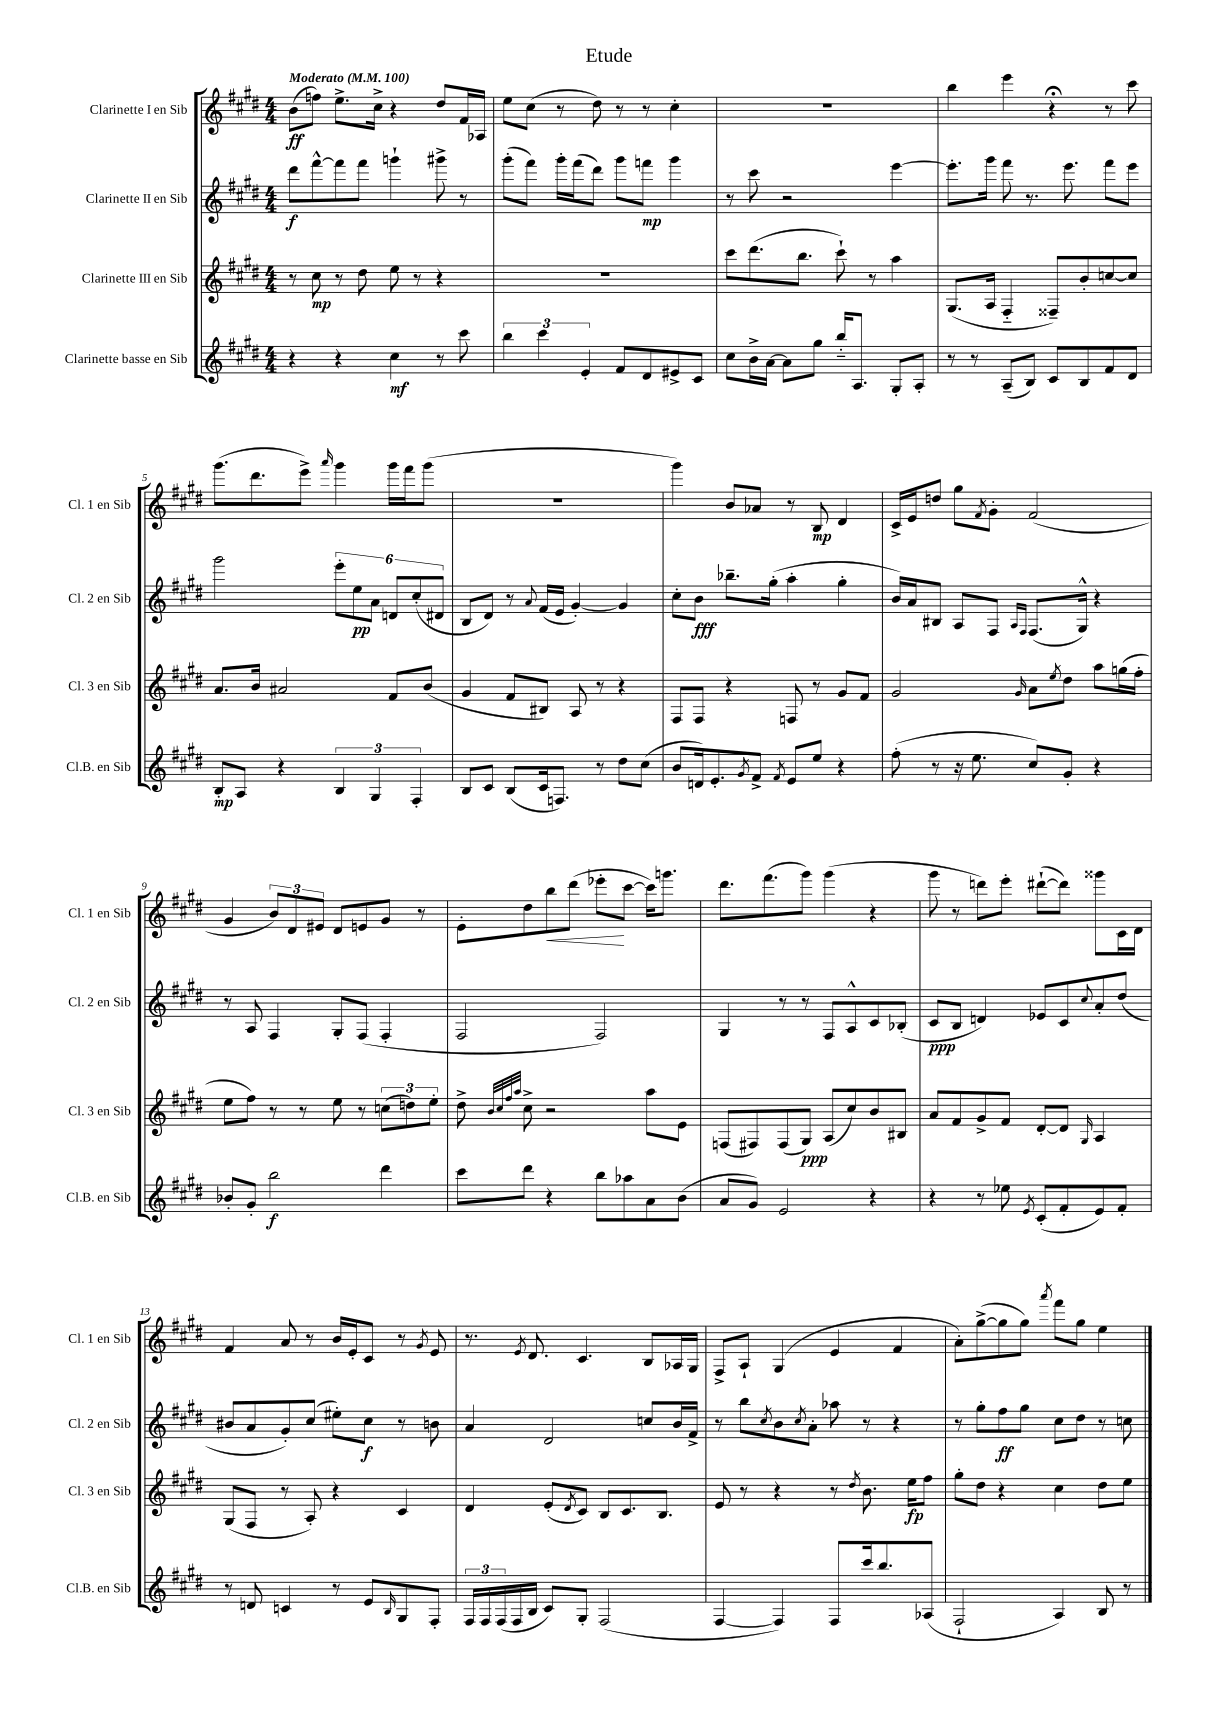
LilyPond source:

\header { title = "Etude" }
<<
\new StaffGroup <<
\new Staff = "s0" \with { instrumentName = "Clarinette I en Sib" shortInstrumentName = "Cl. 1 en Sib" } {
    \clef treble \key e \major \numericTimeSignature \time 4/4 \tempo "Moderato" 4 = 100
    b'8\ff( f''8) e''8.-> cis''16-> r4 dis''8 fis'16 aes16 |
    e''8 cis''8( r8 dis''8) r8 r8 cis''4-. |
    R1 |
    b''4 e'''4 r4\fermata r8 cis'''8 |
    gis'''8.( dis'''8. e'''8->) \grace { a'''16 } gis'''4 gis'''16 fis'''16 gis'''8( |
    R1 |
    gis'''4) b'8 aes'8 r8 b8\mp dis'4 |
    cis'16-> e'16 d''8 gis''8 \acciaccatura { fis'8 } gis'8-. fis'2( |
    gis'4 \tuplet 3/2 { b'8) dis'8 eis'8 } dis'8 e'8 gis'8 r8 |
    e'8-. dis''8 b''8\< dis'''8( ees'''8-.\! cis'''8~ cis'''16) g'''8. |
    dis'''8. fis'''8.( gis'''8) gis'''4( r4 |
    gis'''8 r8 d'''8) e'''8-. dis'''8~-!( dis'''8) gisis'''8 cis'16 dis'16 |
    fis'4 a'8 r8 b'16 e'16-. cis'8 r8 \acciaccatura { gis'8 } e'8 |
    r8. \acciaccatura { e'8 } dis'8. cis'4. b8 aes16 gis16 |
    fis8-> a8-! gis4( e'4 fis'4 |
    a'8-.) gis''8~->( gis''8 gis''8) \acciaccatura { a'''8 } fis'''8 gis''8 e''4 \bar "|." |
}
\new Staff = "s1" \with { instrumentName = "Clarinette II en Sib" shortInstrumentName = "Cl. 2 en Sib" } {
    \clef treble \key e \major \numericTimeSignature \time 4/4
    dis'''8\f fis'''8~-^ fis'''8 fis'''8 g'''4-! gis'''8-> r8 |
    gis'''8-.( fis'''8) gis'''16-. fis'''16( dis'''8) gis'''8 f'''8\mp gis'''4 |
    r8 cis'''8 r2 e'''4~ |
    e'''8.-. gis'''16 fis'''8 r8. e'''8. fis'''8 e'''8 |
    gis'''2 \tuplet 6/4 { e'''8-. e''8\pp a'8 d'8 cis''8-.( dis'8 } |
    b8 dis'8) r8 \appoggiatura { a'8 } fis'16( e'16 gis'4~-.) gis'4 |
    cis''8-. b'8\fff bes''8.-- gis''16-.( a''4-. gis''4-. |
    b'16) a'16 bis8 a8 fis8 \grace { a16 fis16 } fis8.( gis16-^) r4 |
    r8 a8 fis4 gis8-. fis8( fis4-. |
    fis2 fis2) |
    gis4 r8 r8 fis8 a8-^ cis'8 bes8-.( |
    cis'8\ppp b8 d'4) ees'8 cis'8 \appoggiatura { cis''8 } a'8-. dis''8( |
    bis'8 a'8 gis'8-.) cis''8( eis''8-.) cis''8\f r8 b'8 |
    a'4 dis'2 c''8 b'16 fis'16-> |
    r8 b''8 \acciaccatura { cis''8 } b'8 \acciaccatura { cis''8 } a'8-. aes''8 r8 r4 |
    r8 gis''8-. fis''8\ff gis''8 cis''8 dis''8 r8 c''8 \bar "|." |
}
\new Staff = "s2" \with { instrumentName = "Clarinette III en Sib" shortInstrumentName = "Cl. 3 en Sib" } {
    \clef treble \key e \major \numericTimeSignature \time 4/4
    r8 cis''8\mp r8 dis''8 e''8 r8 r4 |
    R1 |
    cis'''8 dis'''8.( b''8. cis'''8-!) r8 a''4 |
    gis8.( a16 fis4-_ fisis8--) b'8-. c''8~ c''8 |
    a'8. b'16 ais'2 fis'8 b'8( |
    gis'4 fis'8 bis8) a8 r8 r4 |
    fis8 fis8 r4 f8 r8 gis'8 fis'8 |
    gis'2 \grace { gis'16 } a'8 \acciaccatura { e''8 } dis''8 a''8 g''16( fis''16-. |
    e''8 fis''8) r8 r8 e''8 r8 \tuplet 3/2 { c''8( d''8) e''8-. } |
    dis''8-> \grace { b'32 cis''32 fis''32 a''32 } cis''8-> r2 a''8 e'8 |
    f8( fis8) fis8( gis8\ppp) a8( cis''8) b'8 bis8 |
    a'8 fis'8 gis'8-> fis'8 dis'8~-. dis'8 \grace { gis16 } a4 |
    gis8( fis8 r8 a8-.) r4 cis'4 |
    dis'4 e'8-.( \acciaccatura { dis'8 } cis'8) b8 cis'8. b8. |
    e'8 r8 r4 r8 \acciaccatura { dis''8 } b'8. e''16\fp fis''8 |
    gis''8-. dis''8 r4 cis''4 dis''8 e''8 \bar "|." |
}
\new Staff = "s3" \with { instrumentName = "Clarinette basse en Sib" shortInstrumentName = "Cl.B. en Sib" } {
    \clef treble \key e \major \numericTimeSignature \time 4/4
    r4 r4 cis''4\mf r8 cis'''8 |
    \tuplet 3/2 { b''4 cis'''4 e'4-. } fis'8 dis'8 eis'8-> cis'8 |
    cis''8 b'16-> a'16~ a'8 gis''8 b''16-_ a8. gis8-. a8-. |
    r8 r8 a8--( b8) cis'8 b8 fis'8 dis'8 |
    b8-.\mp a8 r4 \tuplet 3/2 { b4 gis4 fis4-. } |
    b8 cis'8 b8( cis'16 f8.) r8 dis''8 cis''8( |
    b'8 d'16) e'8.-. \acciaccatura { gis'8 } fis'8-> \acciaccatura { fis'8 } e'8 e''8 r4 |
    fis''8-.( r8 r16 e''8. cis''8) gis'8-. r4 |
    bes'8-. gis'8-. b''2\f dis'''4 |
    cis'''8 dis'''8 r4 b''8 aes''8 a'8 b'8( |
    a'8 gis'8) e'2 r4 |
    r4 r8 ees''8 \acciaccatura { e'8 } cis'8-.( fis'8-. e'8) fis'8-. |
    r8 d'8 c'4 r8 e'8 \grace { b16 } gis8 fis8-. |
    \tuplet 3/2 { fis16 fis16 fis16( } fis16 b16 cis'8) gis8-. fis2( |
    fis4~ fis4) fis8 cis'''16 b''8. aes8( |
    fis2-! a4) b8 r8 \bar "|." |
}
>>
>>
